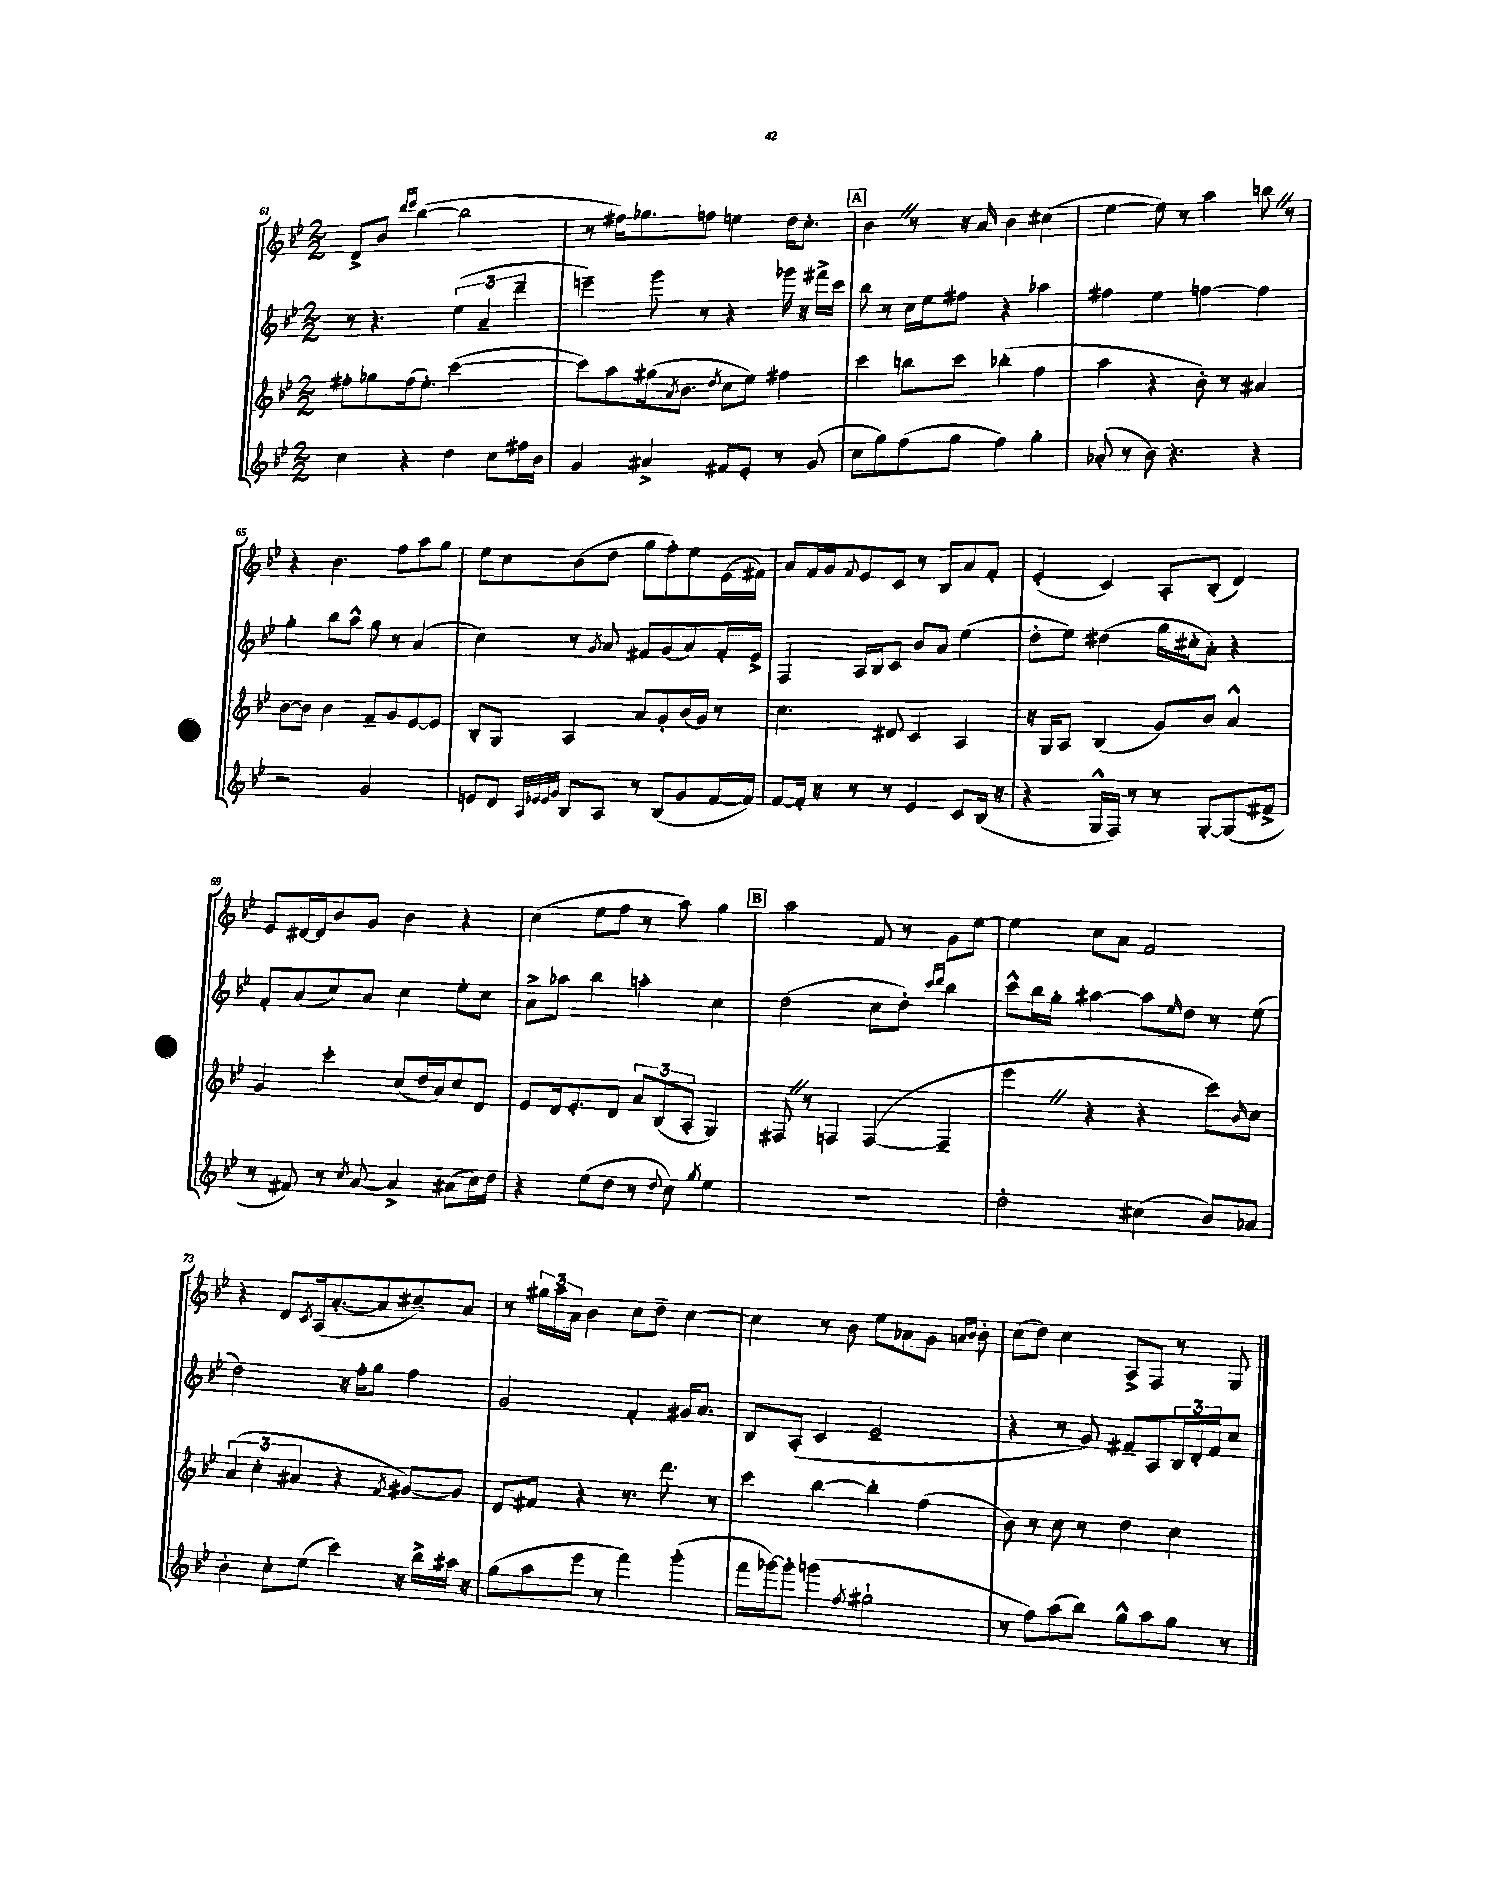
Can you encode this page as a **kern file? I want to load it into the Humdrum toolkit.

**kern	**kern	**kern	**kern
*staff4	*staff3	*staff2	*staff1
*clefG2	*clefG2	*clefG2	*clefG2
*k[b-e-]	*k[b-e-]	*k[b-e-]	*k[b-e-]
*M2/2	*M2/2	*M2/2	*M2/2
4cc	8ff#'	8r	8d^
.	8gg-	4.r	8b-
.	.	.	16qqddd
.	.	.	16qqeee-
4r	(16ff#	.	([4bb-
.	8.ee-')	.	.
4dd	([2ccc	(6ee-	2bb-]
.	.	6a~	.
8cc	.	.	.
.	.	6ddd~	.
16ff#	.	.	.
16b-	.	.	.
=	=	=	=
4g	8ccc])	4eee~)	8r
.	8aa	.	16ff#)
.	.	.	8.gg-
4a#^	(16gg#	8ggg	.
.	8qa	.	.
.	8.b-	.	.
.	.	8r	8ff
.	8qdd	.	.
8f#	8cc	4r	4ee
8e-'	8ee-)	.	.
8r	4ff#	16ggg-	16dd
.	.	16r	8.cc'
(8g	.	16fff#^	.
.	.	16ccc	.
=	=	=	=
8cc	4ccc	8bb-	4b-
8gg)	.	8r	.
(8ff	8bb	16cc	8r
.	.	16ee-	.
8gg	8ccc	8ff#	16r
.	.	.	16a
4ff)	(4bb-'	4r	4b-
4gg'	4ff	4aa-	(4cc#
=	=	=	=
(8a-'	4aa	4ff#	[4ee-
8r	.	.	.
8b-)	4r	4ee-	8ee-])
4.r	.	.	8r
.	8b-')	[4ff	4aa
.	8r	.	.
4r	4a#	4ff]	8bb
.	.	.	8r
=	=	=	=
2r	[8b-	4gg'	4r
.	8b-]	.	.
.	4b-	8bb-	4.b-
.	.	8aa^^	.
2g	8f~	8gg	.
.	8g	8r	8ff
.	[8e-	(4a	8aa
.	8e-]	.	8gg
=	=	=	=
8e	8B-'	4cc)	8ee-
8d	8G	.	8cc
32qqA	.	.	.
32qqe-	.	.	.
32qqe-	.	.	.
32qqg	.	.	.
8B-	4A	8r	(8b-
.	.	8qg	.
8A	.	8a	8dd
8r	8a	8f#	8gg
(8B-	8g'	(8g	8ff')
8g	(16b-	8a)	8ee-
.	16g)	.	.
[16f	8r	16f#'	(16e-
16f])	.	16e-^	16f#)
=	=	=	=
[8f	4.cc	4F	8a
16f']	.	.	16f
16r	.	.	16g
.	.	.	8qqf
8r	.	16A	8e-
.	.	16B-	.
8r	8d#	8c	8c
4e-	4c	8b-	8r
.	.	8a	8B-
8c	4A	(4ee-	8a
(16B-	.	.	8f'
16r	.	.	.
=	=	=	=
4r	16r	8dd'	(4e-'
.	16G	.	.
.	8A	8ee-)	.
16G^^	(4B-	(4dd#	4c)
16F)	.	.	.
8r	.	.	.
8r	8g)	16gg	8A'
.	.	16cc#'	.
[8G'	8b-	8a')	(8B-'
(8G]	4a^^	4r	4d)
8f#^	.	.	.
=	=	=	=
8r	4g	8f'	8e-
8f#)	.	(8a	[16d#
.	.	.	16d#]
8r	4ccc'	8cc)	8b-
8qcc	.	.	.
[8a	.	8a	8g
4a^]	(8cc	4cc	4b-
.	16dd	.	.
.	16a)	.	.
(8a#	8cc	8ee-'	4r
16cc)	8d	8cc	.
16dd	.	.	.
=	=	=	=
4r	8e-	8a^	(4cc
.	16d	8aa-	.
.	8.e-'	.	.
(8ee-	.	4bb-	8ee-
8dd	8d	.	8ff
8r	12a	4aa'	8r
.	(12B-	.	.
8qqdd	.	.	.
8cc)	.	.	8aa)
.	12A'	.	.
8qgg	.	.	.
4ee-	4G)	4cc	4gg
=	=	=	=
1r	8F#	(2dd	2aa
.	8r	.	.
.	4F	.	.
.	([4F	8cc	8f
.	.	8dd')	8r
.	.	16qqccc	.
.	.	16qqddd	.
.	4F~]	4bb-	8g
.	.	.	[8ee-
=	=	=	=
2dd'	4eee-	8ccc^^	4ee-]
.	.	16bb-	.
.	.	16gg'	.
.	4r	[4aa#	8cc
.	.	.	8a
(4cc#	4r	8aa#]	2f
.	.	16qqee-	.
.	.	8dd	.
8b-)	8ccc)	8r	.
.	16qqb-	.	.
8a-	8cc	(8ee-	.
=	=	=	=
4b-'	(6a	2dd)	4r
.	6cc'	.	.
8cc'	.	.	8d
.	6a#	.	.
.	.	.	8qc
(8ee-	.	.	(16A
.	.	.	[8.a'
4ccc)	4r	16r	.
.	.	16ff'	.
.	.	8gg	8a]
.	8qf	.	.
16r	[8g#)	4ff	8cc#~)
16bb-^	.	.	.
16aa#	8g#]	.	8a
16r	.	.	.
=	=	=	=
(8gg	8d	2g	8r
8aa	8f#	.	24gg#
.	.	.	24aa
.	.	.	24a
8eee-	4r	.	4b-
8r	.	.	.
4fff)	8.r	4f'	8cc
.	.	.	8dd~
.	8.ddd	.	.
(4ggg'	.	16g#	[4cc
.	.	8.a	.
.	8r	.	.
=	=	=	=
16fff	4ccc	8B-	4cc]
[16ggg-)	.	.	.
8ggg-']	.	(8A'	.
(4ggg	[4bb-	4c	8r
.	.	.	8b-
8qff	.	.	.
2gg#`	4bb-']	2e-~	8ee-
.	.	.	8a-
.	(4ff	.	8g
.	.	.	16qqa
.	.	.	16qqb-
.	.	.	8b-'
=	=	=	=
8r	8b-)	4r	(8cc
8ff)	8r	.	8dd)
(8aa	8cc	8r	4cc
8bb-)	8r	8g)	.
8gg^^	4dd	8f#~	8A^
8aa	.	8A	8F
8gg	4cc	24B-	8r
.	.	24d'	.
.	.	24f#	.
8r	.	8cc	8G
==	==	==	==
*-	*-	*-	*-
